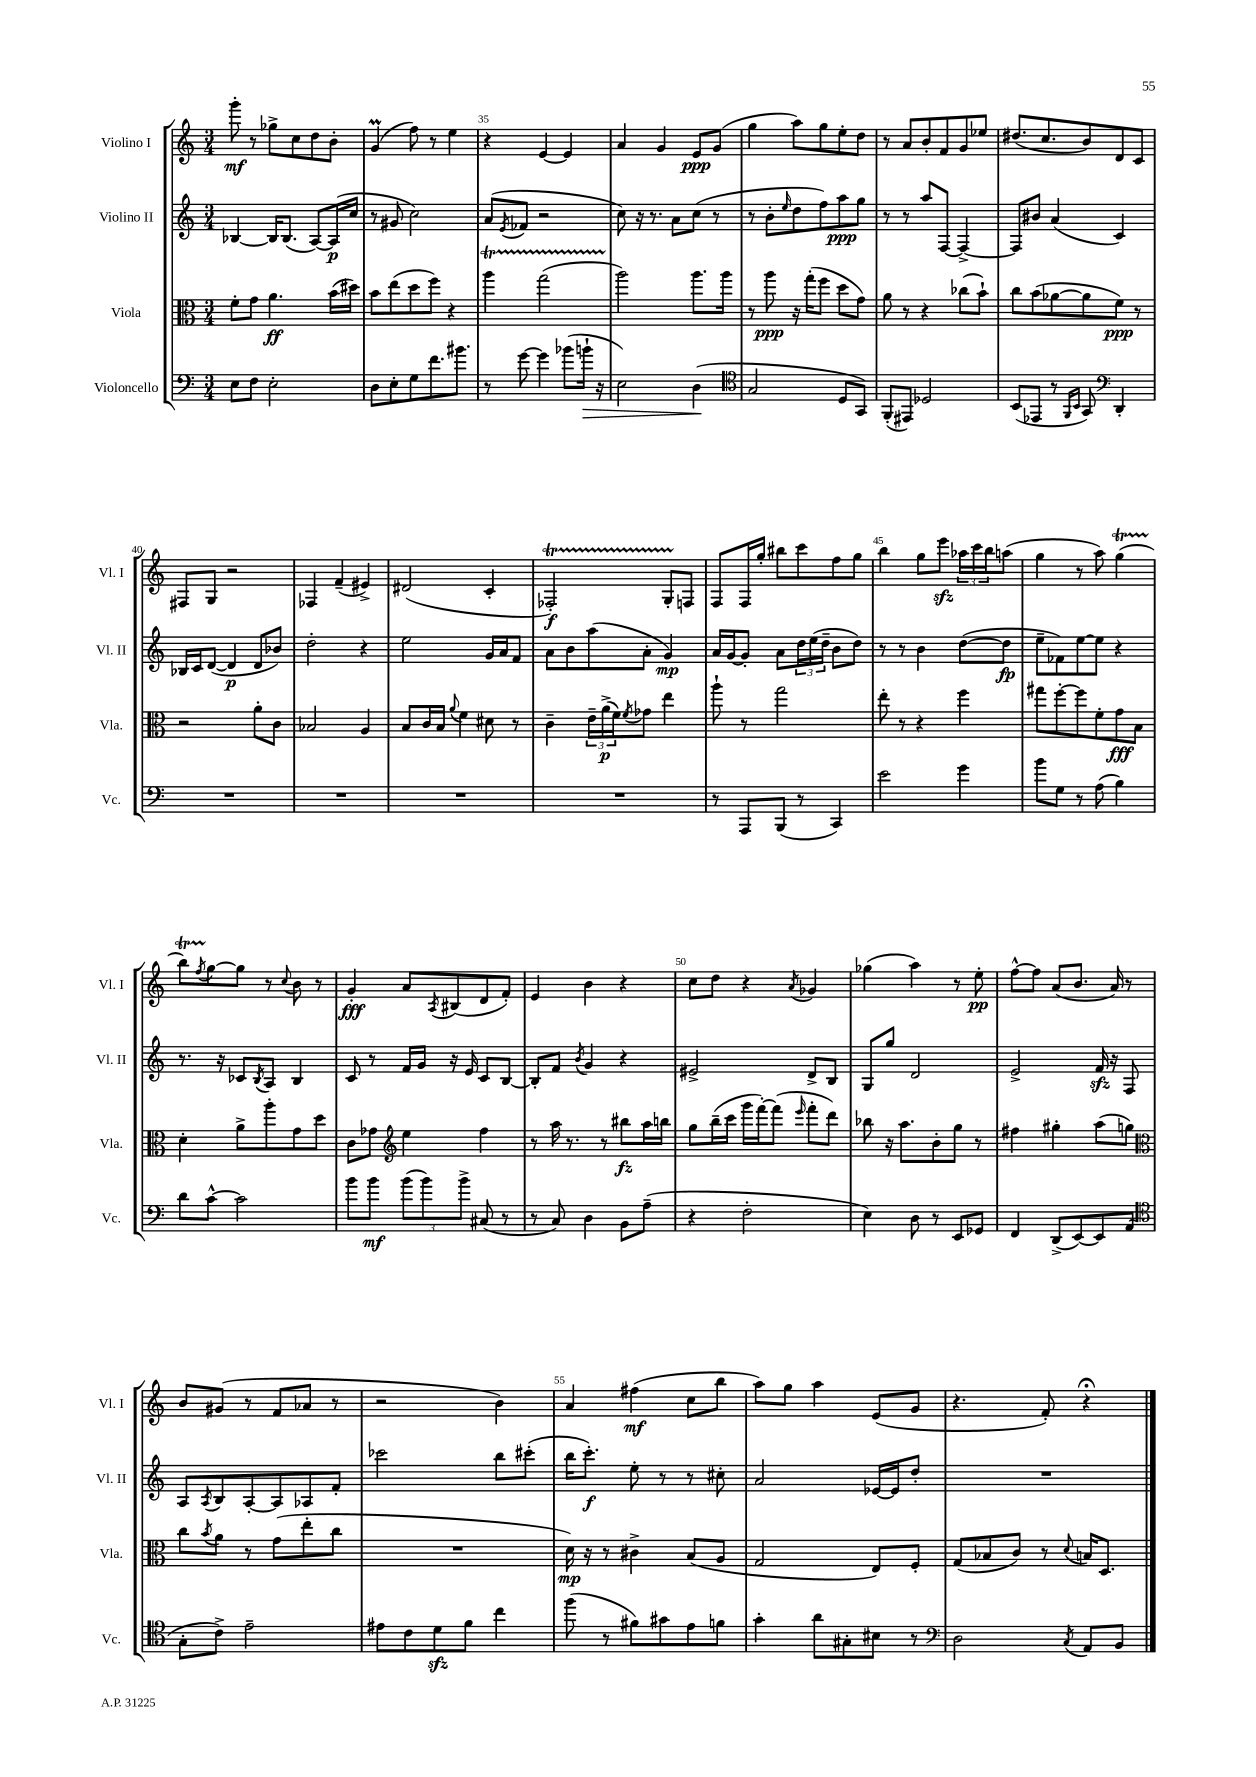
<<
\new StaffGroup <<
\new Staff = "s0" \with { instrumentName = "Violino I" shortInstrumentName = "Vl. I" } {
    \clef treble \key c \major \numericTimeSignature \time 3/4
    g'''8-.\mf r8 ges''8-> c''8 d''8 b'8-. |
    g'4\prall( f''8) r8 e''4 |
    r4 e'4~ e'4 |
    a'4 g'4 e'8\ppp g'8( |
    g''4 a''8) g''8 e''8-. d''8 |
    r8 a'8 b'8-. f'8 g'8 ees''8 |
    dis''8.( c''8. b'8) d'8 c'8 |
    fis8 g8 r2 |
    fes4 f'4--( eis'4->) |
    dis'2( c'4-. |
    fes2-.\startTrillSpan\f) g8-. f8\stopTrillSpan |
    f8 f16 g''16-. bis''8 c'''8 f''8 g''8 |
    b''4 g''8 e'''8\sfz \tuplet 3/2 { aes''16 c'''16 b''16 } a''8( |
    g''4 r8 a''8) g''4\startTrillSpan( |
    b''8) \acciaccatura { f''8 } g''8~\stopTrillSpan g''8 r8 \appoggiatura { c''8 } b'8 r8 |
    g'4-.\fff a'8 \acciaccatura { a8 } bis8( d'8 f'8-.) |
    e'4 b'4 r4 |
    c''8 d''8 r4 \acciaccatura { a'8 } ges'4 |
    ges''4( a''4) r8 e''8-.\pp |
    f''8~-^ f''8 a'8( b'8. a'16) r8 |
    b'8 gis'8( r8 f'8 aes'8 r8 |
    r2 b'4) |
    a'4 fis''4\mf( c''8 b''8 |
    a''8) g''8 a''4 e'8( g'8 |
    r4. f'8-.) r4\fermata \bar "|." |
}
\new Staff = "s1" \with { instrumentName = "Violino II" shortInstrumentName = "Vl. II" } {
    \clef treble \key c \major \numericTimeSignature \time 3/4
    bes4~ bes16 bes8.( a8~) a16\p( c''16 |
    r8 gis'8 c''2) |
    a'8( \acciaccatura { e'8 } fes'8 r2 |
    c''8) r16 r8. a'8 c''8( r8 |
    r8 b'8-. \grace { e''16 } d''8 f''8) a''8\ppp g''8 |
    r8 r8 a''8 f8~ f4~-> |
    f8 bis'8 a'4( c'4) |
    bes16 c'16 d'8~( d'4\p d'8 bes'8) |
    d''2-. r4 |
    e''2 g'16 a'16 f'8 |
    a'8 b'8 a''8( a'8-. g'4\mp) |
    a'16 g'16~ g'8-. a'8 \tuplet 3/2 { d''16 e''16( d''16-- } b'8 d''8) |
    r8 r8 b'4 d''8~( d''8\fp |
    e''8-- fes'8) e''8~ e''8 r4 |
    r8. r16 ces'8 \acciaccatura { b8 } a8 b4 |
    c'8 r8 f'16 g'16 r16 e'16 c'8 b8~ |
    b8-. f'8 \acciaccatura { b'8 } g'4 r4 |
    eis'2-> d'8-> b8 |
    g8 g''8 d'2 |
    e'2-> f'16\sfz r16 f8 |
    a8 \acciaccatura { a8 } b8 a8~-. a8 aes8 f'8-. |
    ces'''2 b''8 cis'''8-.( |
    b''16 c'''8.-.\f) e''8-. r8 r8 cis''8-. |
    a'2 ees'16~ ees'16 d''8-. |
    R2. \bar "|." |
}
\new Staff = "s2" \with { instrumentName = "Viola" shortInstrumentName = "Vla." } {
    \clef alto \key c \major \numericTimeSignature \time 3/4
    f'8-. g'8 a'4.\ff b'16( dis''16) |
    b'8 e''8( d''8 f''8) r4 |
    a''4\startTrillSpan g''2( |
    a''2\stopTrillSpan) a''8. a''16 |
    r8 a''8\ppp r16 g''16-.( f''8 d''8 g'8) |
    a'8 r8 r4 ces''8( b'8-!) |
    c''8 b'8( aes'8~ aes'8 f'8\ppp) r8 |
    r2 a'8-. c'8 |
    bes2 a4 |
    b8 c'16 b16 \appoggiatura { a'8 } f'4 dis'8 r8 |
    c'4-- \tuplet 3/2 { e'16-- a'16->\p( f'16) } \acciaccatura { f'8 } ges'8 e''4 |
    a''8-! r8 g''2 |
    e''8-. r8 r4 f''4 |
    gis''8 f''8~-. f''8 f'8-. g'8\fff b8 |
    d'4-. a'8-> a''8-. g'8 d''8 |
    c'8 ges'8 \clef treble e''4 f''4 |
    r8 a''16 r8. r8 bis''8\fz a''16 b''16 |
    g''8 b''16--( c'''16 g'''16 f'''16~-.) f'''8( \grace { e'''16 } f'''8-. d'''8) |
    bes''8 r16 a''8. b'8-. g''8 r8 |
    fis''4 gis''4-. a''8( g''8) |
    \clef alto c''8 \acciaccatura { b'8 } a'8 r8 g'8( e''8-. c''8 |
    R2. |
    d'16\mp) r16 r8 cis'4-> b8( a8 |
    g2 e8) f8-. |
    g8( bes8 c'8) r8 \appoggiatura { d'8 } b16 d8. \bar "|." |
}
\new Staff = "s3" \with { instrumentName = "Violoncello" shortInstrumentName = "Vc." } {
    \clef bass \key c \major \numericTimeSignature \time 3/4
    e8 f8 e2-. |
    d8 e8-. g8 f'8. bis'8. |
    r8 g'8~ g'4 bes'8( b'16-!\> r16 |
    e2) d4\!( |
    \clef tenor g2 d8 g,8) |
    f,8-.( eis,8) des2 |
    b,8( ees,8 r8 \grace { f,16 b,16 } g,8) \clef bass d,4-. |
    R2. |
    R2. |
    R2. |
    R2. |
    r8 a,,8 b,,8( r8 c,4) |
    e'2 g'4 |
    b'8 g8 r8 a8( b4) |
    d'8 c'8~-^ c'2 |
    b'8 b'8\mf \tuplet 3/2 { b'8( b'8) b'8-> } cis8( r8 |
    r8 c8) d4 b,8 a8--( |
    r4 f2-. |
    e4) d8 r8 e,8 ges,8 |
    f,4 d,8->( e,8~) e,8 a,8( |
    \clef tenor g8-. c'8->) e'2-- |
    eis'8 c'8 d'8\sfz f'8 c''4 |
    f''8( r8 fis'8) gis'8 e'8 f'8 |
    g'4-. a'8 gis8-. bis8 r8 |
    \clef bass d2 \acciaccatura { c8 } a,8 b,8 \bar "|." |
}
>>
>>
\layout { \context { \Score currentBarNumber = #33 \override BarNumber.break-visibility = ##(#f #t #t) barNumberVisibility = #(every-nth-bar-number-visible 5) } }
